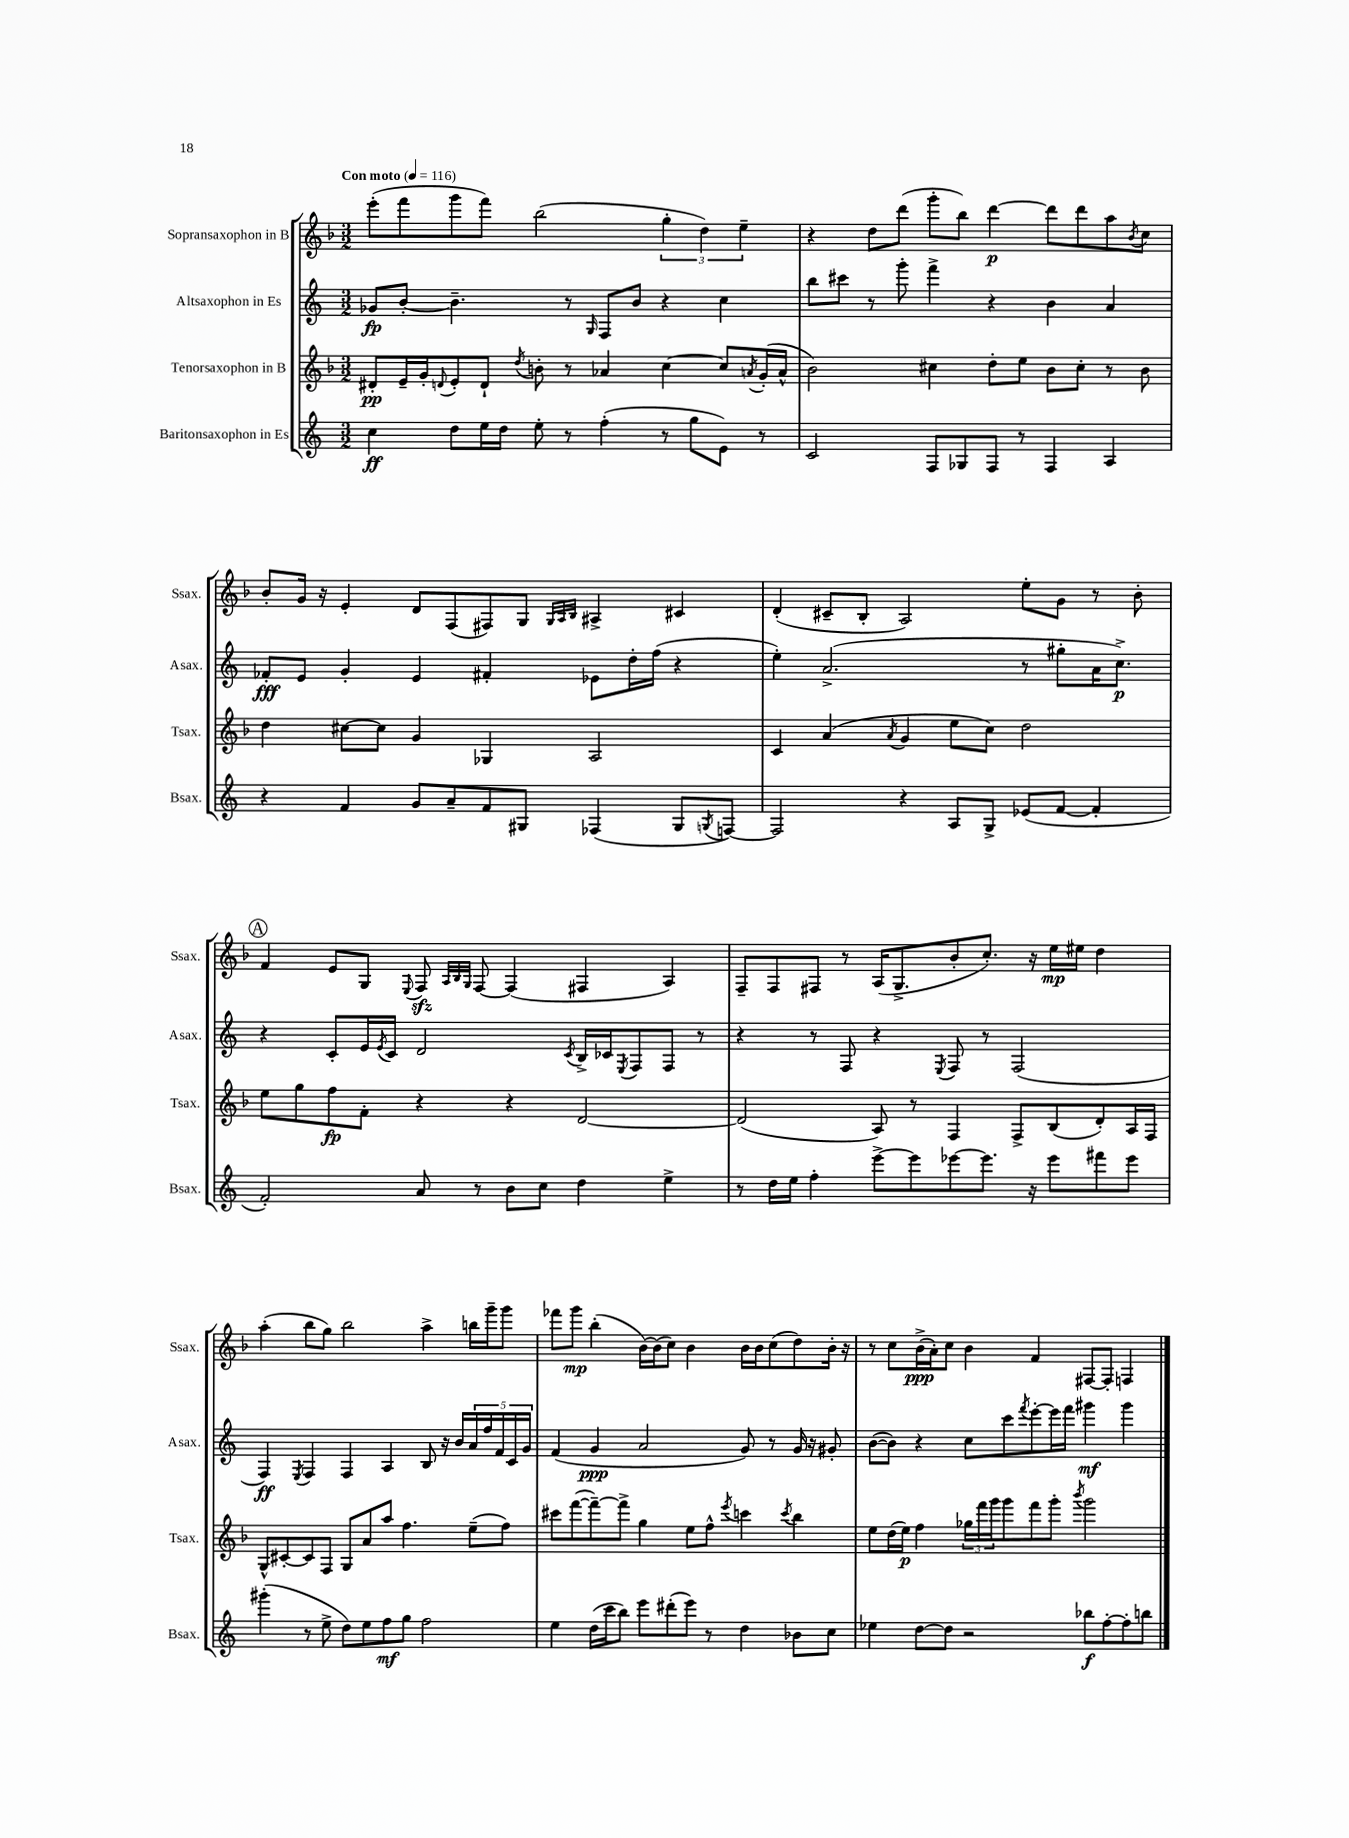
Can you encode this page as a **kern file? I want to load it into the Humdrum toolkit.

**kern	**dynam	**kern	**dynam	**kern	**dynam	**kern	**dynam
*part4	*part4	*part3	*part3	*part2	*part2	*part1	*part1
*staff4	*staff4	*staff3	*staff3	*staff2	*staff2	*staff1	*staff1
*I"Baritonsaxophon in Es	*	*I"Tenorsaxophon in B	*	*I"Altsaxophon in Es	*	*I"Sopransaxophon in B	*
*I'Bsax.	*	*I'Tsax.	*	*I'Asax.	*	*I'Ssax.	*
*clefG2	*	*clefG2	*	*clefG2	*	*clefG2	*
*k[]	*	*k[b-]	*	*k[]	*	*k[b-]	*
*M3/2	*	*M3/2	*	*M3/2	*	*M3/2	*
*MM116	*	*MM116	*	*MM116	*	*MM116	*
=1	=1	=1	=1	=1	=1	=1	=1
!	!	!	!	!	!	!LO:TX:a:B:t=Con moto	!
4cc\	ff	8d#X'/L	pp	8g-X/L	fp	(8eee'\L	.
.	.	16e~/L	.	[8b'/J	.	8fff\	.
.	.	16g'/J	.	.	.	.	.
.	.	8qqdn/	.	.	.	.	.
8dd\L	.	8e'/	.	4.b~\]	.	8ggg\	.
16ee\L	.	8d`/J	.	.	.	8fff\J)	.
16dd\JJ	.	.	.	.	.	.	.
.	.	8qdd/	.	.	.	.	.
8ee'\	.	8bn'\	.	.	.	(2bb-\	.
8r	.	8r	.	8r	.	.	.
.	.	.	.	16qqG/	.	.	.
(4ff'\	.	4a-X/	.	8F/L	.	.	.
.	.	.	.	8b/J	.	.	.
8r	.	[4cc\	.	4r	.	6gg'\	.
8gg\L	.	.	.	.	.	.	.
.	.	.	.	.	.	6dd\)	.
8e\J)	.	8cc/L]	.	4cc\	.	.	.
.	.	.	.	.	.	6ee~\	.
.	.	8qan/	.	.	.	.	.
8r	.	(16g'/L	.	.	.	.	.
.	.	16a^^/JJ	.	.	.	.	.
=2	=2	=2	=2	=2	=2	=2	=2
2c/	.	2b-\)	.	8bb\L	.	4r	.
.	.	.	.	8ccc#X\J	.	.	.
.	.	.	.	8r	.	8dd\L	.
.	.	.	.	8ggg'\	.	(8ddd\J	.
8F/L	.	4cc#X\	.	4fff^\	.	8ggg'\L	.
8G-X/	.	.	.	.	.	8bb-\J)	.
8F/J	.	8dd'\L	.	4r	.	[4ddd\	p
8r	.	8ee\J	.	.	.	.	.
4F/	.	8b-\L	.	4b\	.	8ddd\L]	.
.	.	8cc#'\J	.	.	.	8ddd\	.
4A/	.	8r	.	4a/	.	8aa\	.
.	.	.	.	.	.	8qb-/	.
.	.	8b-\	.	.	.	8cc\J	.
!!LO:LB:g=z
=3	=3	=3	=3	=3	=3	=3	=3
4r	.	4dd\	.	8f-X'/L	fff	8b-'/L	.
.	.	.	.	8e/J	.	16g/Jk	.
.	.	.	.	.	.	16r	.
4f/	.	[8cc#X\L	.	4g'/	.	4e'/	.
.	.	8cc#\J]	.	.	.	.	.
8g/L	.	4g/	.	4e/	.	8d/L	.
8a~/	.	.	.	.	.	(8F/	.
8f/	.	4G-X/	.	4f#X'/	.	8F#X/)	.
8G#X/J	.	.	.	.	.	8G/J	.
.	.	.	.	.	.	32qqG/LLL	.
.	.	.	.	.	.	32qqA/	.
.	.	.	.	.	.	32qqB-/JJJ	.
(4F-X/	.	2A/	.	8e-X\L	.	4A#X^/	.
.	.	.	.	16dd'\L	.	.	.
.	.	.	.	(16ff\JJ	.	.	.
8G#/L	.	.	.	4r	.	4c#X/	.
8qGn/	.	.	.	.	.	.	.
[8Fn/J)	.	.	.	.	.	.	.
=4	=4	=4	=4	=4	=4	=4	=4
2F/]	.	4c/	.	4ee'\)	.	(4d'/	.
.	.	(4a/	.	(2.a^/	.	8c#X~/L	.
.	.	.	.	.	.	8B-'/J	.
.	.	8qa/	.	.	.	.	.
4r	.	4g/	.	.	.	2A/)	.
8A/L	.	8ee\L	.	.	.	.	.
8G^/J	.	8cc\J)	.	.	.	.	.
(8e-X/L	.	2dd\	.	8r	.	8ee'\L	.
[8f/J	.	.	.	8gg#X'\L	.	8g\J	.
4f'/]	.	.	.	16a\K	.	8r	.
.	.	.	.	8.cc^\J)	p	.	.
.	.	.	.	.	.	8b-'\	.
!!LO:LB:g=z
!!LO:REH:place=s1:t=A
=5	=5	=5	=5	=5	=5	=5	=5
2f'/)	.	8ee\L	.	4r	.	4f/	.
.	.	8gg\	.	.	.	.	.
.	.	8ff\	fp	8c'/L	.	8e/L	.
.	.	8f'\J	.	16e/L	.	8G/J	.
.	.	.	.	8qe/	.	.	.
.	.	.	.	16c/JJ	.	.	.
.	.	.	.	.	.	8qqE/	.
8a/	.	4r	.	2d/	.	8Fzz/	.
.	.	.	.	.	.	32qqA/LLL	.
.	.	.	.	.	.	32qqB-/	.
.	.	.	.	.	.	32qqG/JJJ	.
8r	.	.	.	.	.	[8F/	.
8b\L	.	4r	.	.	.	(4F/]	.
8cc\J	.	.	.	.	.	.	.
.	.	.	.	8qc/	.	.	.
4dd\	.	[2d/	.	16B^/LL	.	4F#X/	.
.	.	.	.	16c-X/J	.	.	.
.	.	.	.	8qE/	.	.	.
.	.	.	.	8F/	.	.	.
4ee^\	.	.	.	8F/J	.	4A/)	.
.	.	.	.	8r	.	.	.
=6	=6	=6	=6	=6	=6	=6	=6
8r	.	(2d/]	.	4r	.	8F~/L	.
16dd\LL	.	.	.	.	.	8F/	.
16ee\JJ	.	.	.	.	.	.	.
4ff'\	.	.	.	8r	.	8F#X/J	.
.	.	.	.	8F/	.	8r	.
[8eee^\L	.	8A/)	.	4r	.	(16A/KL	.
.	.	.	.	.	.	8.G^/	.
8eee\]	.	8r	.	.	.	.	.
.	.	.	.	8qE/	.	.	.
[8eee-X\	.	4F/	.	8F/	.	8b-'/	.
8.eee-\J]	.	.	.	8r	.	8.cc'/J)	.
.	.	8F^/L	.	(2F/	.	.	.
16r	.	.	.	.	.	16r	.
8eee-\L	.	(8B-/	.	.	.	16ee\LL	mp
.	.	.	.	.	.	16ee#X\JJ	.
8fff#X\	.	8d'/)	.	.	.	4dd\	.
8eee-\J	.	16A/L	.	.	.	.	.
.	.	16F/JJ	.	.	.	.	.
!!LO:LB:g=z
=7	=7	=7	=7	=7	=7	=7	=7
(4ggg#X'\	.	8G^^/L	.	4F/)	ff	(4aa'\	.
.	.	[8c#X'/	.	.	.	.	.
.	.	.	.	8qE/	.	.	.
8r	.	8c#/]	.	4F/	.	8bb-\L	.
8ee^\	.	8F/J	.	.	.	8gg\J)	.
8dd\L)	.	8G/L	.	4F/	.	2bb-\	.
8ee\	.	8a/	.	.	.	.	.
8ff\	mf	8aa/J	.	4A/	.	.	.
8gg\J	.	4.ff\	.	.	.	.	.
2ff\	.	.	.	8B/	.	4aa^\	.
.	.	.	.	16r	.	.	.
.	.	.	.	16b/LL	.	.	.
.	.	(8ee~\L	.	20a/	.	16bbn\LL	.
.	.	.	.	20ff/	.	.	.
.	.	.	.	.	.	16ggg~\J	.
.	.	.	.	20f/	.	.	.
.	.	8ff\J)	.	.	.	8ggg\J	.
.	.	.	.	20c/	.	.	.
.	.	.	.	20g/JJ	.	.	.
=8	=8	=8	=8	=8	=8	=8	=8
4ee\	.	8ccc#X\L	.	(4f/	.	8fff-X\L	.
.	.	([8fff\	.	.	.	8ggg\J	mp
(16dd\LL	.	8fff~\_)	.	4g/	ppp	(4bb-'\	.
16ccc\J	.	.	.	.	.	.	.
8bb\J)	.	8fff^\J]	.	.	.	.	.
8eee\L	.	4gg\	.	2a/	.	[16b-\LL)	.
.	.	.	.	.	.	(16b-\J]	.
(8ddd#X'\	.	.	.	.	.	8cc\J)	.
8eee\J)	.	8ee\L	.	.	.	4b-\	.
8r	.	8ff^^\J	.	.	.	.	.
.	.	8qeee/	.	.	.	.	.
4dd\	.	4cccn\	.	8g/)	.	16b-\LL	.
.	.	.	.	.	.	16b-\J	.
.	.	.	.	8r	.	(8cc\	.
.	.	8qccc/	.	.	.	.	.
8b-X\L	.	4bb-\	.	16g/	.	8dd\)	.
.	.	.	.	16r	.	.	.
8cc\J	.	.	.	8g#X'/	.	16b-'\Jk	.
.	.	.	.	.	.	16r	.
=9	=9	=9	=9	=9	=9	=9	=9
4ee-X\	.	8ee\L	.	([8b\L	.	8r	.
.	.	(16dd\L	.	8b\J])	.	8cc\L	.
.	.	16ee\JJ)	p	.	.	.	.
[8dd\L	.	4ff\	.	4r	.	(16b-^\L	ppp
.	.	.	.	.	.	16a'\J)	.
8dd\J]	.	.	.	.	.	8cc\J	.
2r	.	24gg-X\LL	.	8cc\L	.	4b-\	.
.	.	24fff\	.	.	.	.	.
.	.	24ggg\J	.	.	.	.	.
.	.	8ggg\	.	8ccc\	.	.	.
.	.	.	.	8qfff/	.	.	.
.	.	8fff\	.	[8eee'\	.	4f/	.
.	.	8ggg'\J	.	16eee\L]	.	.	.
.	.	.	.	16fff\JJ	.	.	.
.	.	8qbbb-/	.	.	.	.	.
8bb-X\L	f	2ggg\	.	4ggg#X\	mf	[8F#X/L	.
[8ff'\	.	.	.	.	.	8F#'/J]	.
8ff'\]	.	.	.	4ggg#\	.	4Fn/	.
8bbn\J	.	.	.	.	.	.	.
==	==	==	==	==	==	==	==
*-	*-	*-	*-	*-	*-	*-	*-
